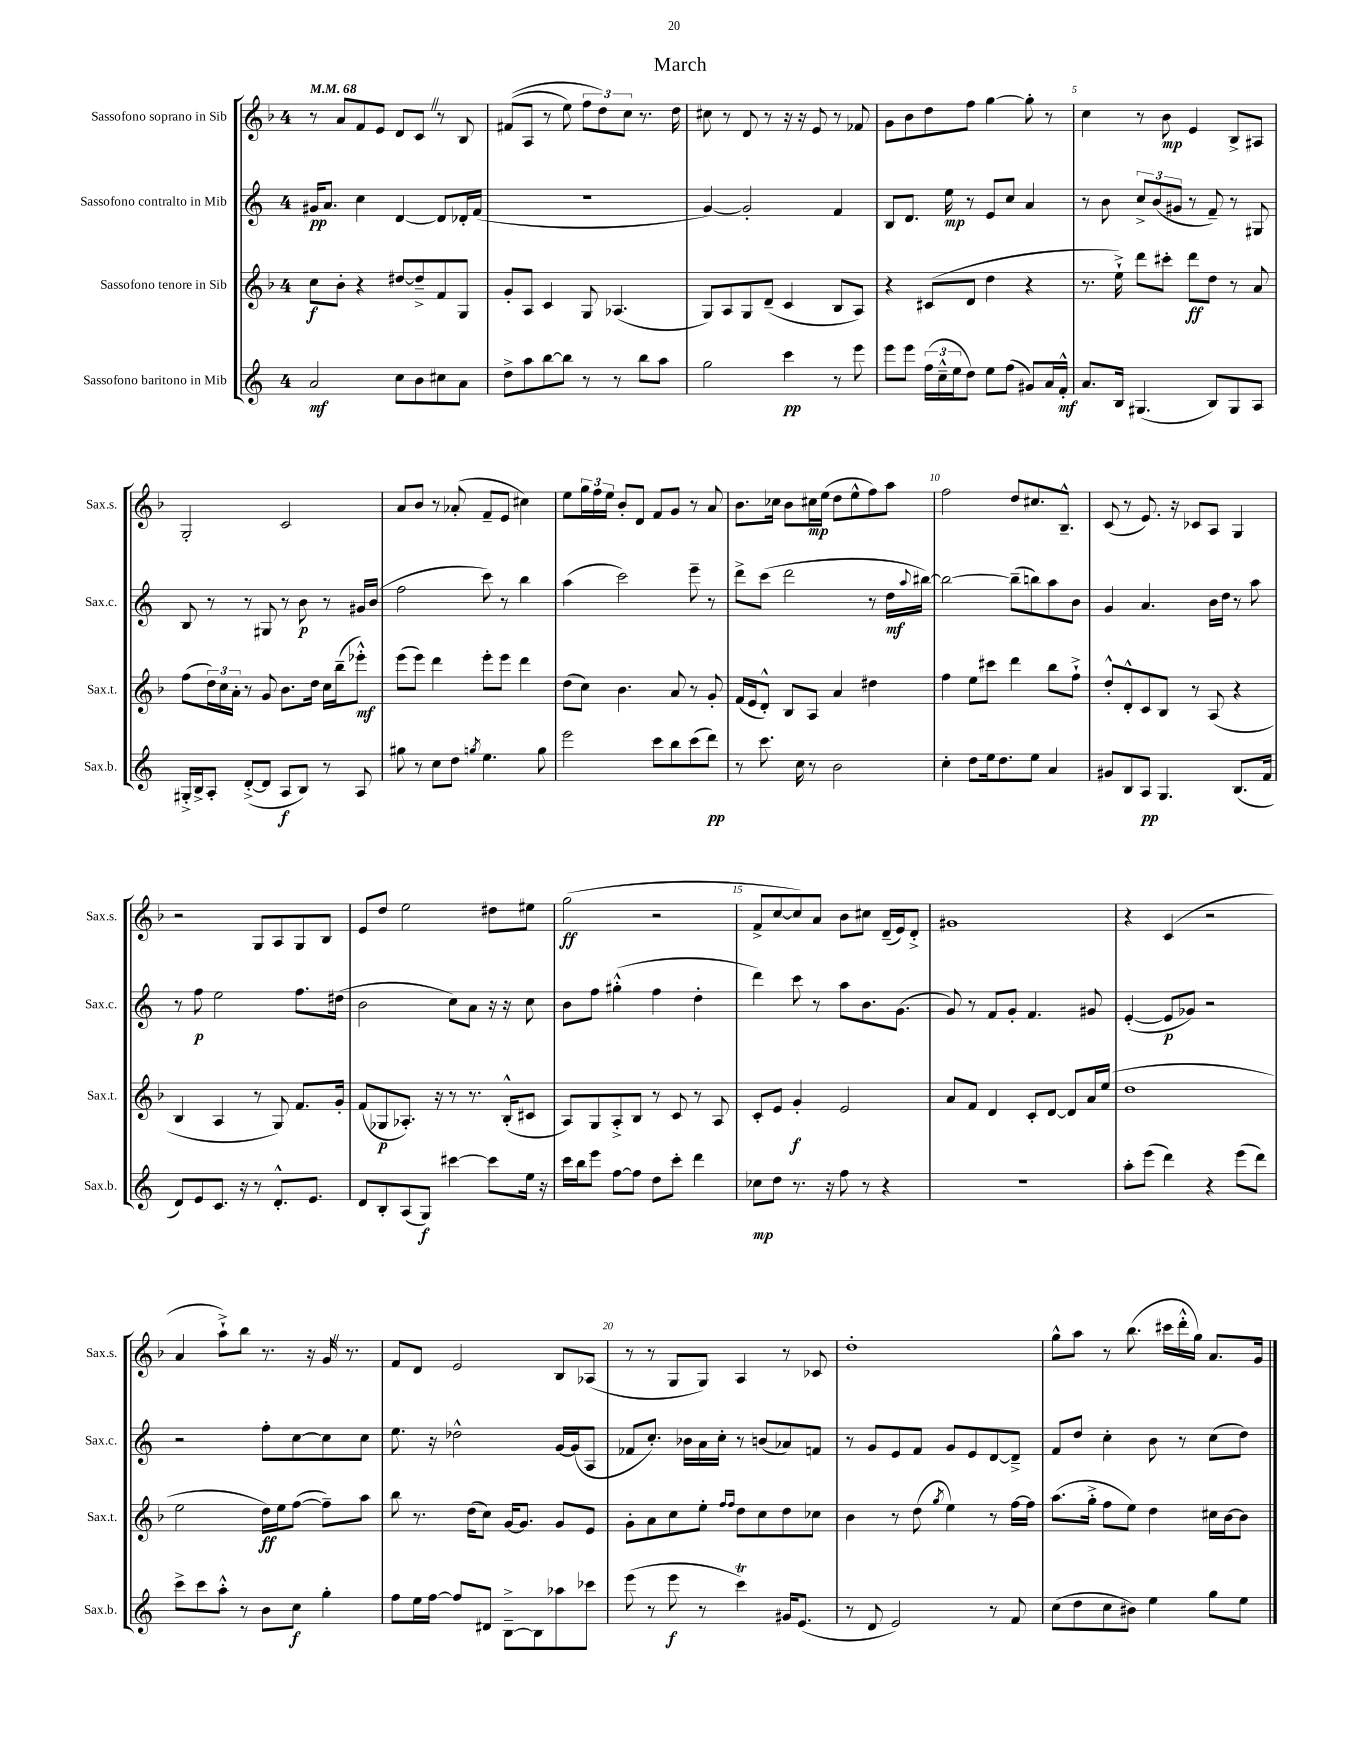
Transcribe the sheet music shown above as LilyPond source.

\header { title = "March" }
<<
\new StaffGroup <<
\new Staff = "s0" \with { instrumentName = "Sassofono soprano in Sib" shortInstrumentName = "Sax.s." } {
    \clef treble \key f \major \once \override Staff.TimeSignature.style = #'single-digit \time 4/4 \tempo 4 = 68
    r8 a'8 f'8 e'8 d'8 c'8 \once \override BreathingSign.text = \markup { \musicglyph "scripts.caesura.straight" } \breathe r8 bes8 |
    fis'8(\( a8 r8 e''8) \tuplet 3/2 { f''8 d''8\) c''8 } r8. d''16 |
    cis''8 r8 d'8 r8 r16 r16 e'8 r8 fes'8 |
    g'8 bes'8 d''8 f''8 g''4~ g''8-. r8 |
    c''4 r8 bes'8\mp e'4 bes8-> ais8 |
    g2-. c'2 |
    a'8 bes'8 r8 aes'8-.( f'8-- e'8 cis''4) |
    e''8 \tuplet 3/2 { g''16 f''16 e''16 } bes'8-. d'8 f'8 g'8 r8 a'8 |
    bes'8. ces''16 bes'8 cis''16\mp e''16( d''8 e''8-^ f''8) a''8 |
    f''2 d''8 cis''8. bes8.---^ |
    c'8( r8 e'8.) r16 ces'8 a8 g4 |
    r2 g8 a8 g8 bes8 |
    e'8 d''8 e''2 dis''8 eis''8 |
    g''2\ff( r2 |
    f'8-> c''8~ c''8) a'8 bes'8 cis''8 d'16--( e'16) d'8-.-> |
    gis'1 |
    r4 c'4( r2 |
    a'4 a''8-!->) bes''8 r8. r16 g'16 \once \override BreathingSign.text = \markup { \musicglyph "scripts.caesura.straight" } \breathe r8. |
    f'8 d'8 e'2 bes8 aes8( |
    r8 r8 g8 g8) a4 r8 ces'8 |
    d''1-. |
    g''8-^ a''8 r8 bes''8.( cis'''16 d'''16-.-^ g''16) a'8. g'16 \bar "|." |
}
\new Staff = "s1" \with { instrumentName = "Sassofono contralto in Mib" shortInstrumentName = "Sax.c." } {
    \clef treble \key c \major \once \override Staff.TimeSignature.style = #'single-digit \time 4/4
    gis'16\pp a'8. c''4 d'4~ d'8 des'16-. f'16( |
    r1 |
    g'4~) g'2-. f'4 |
    b8 d'8. e''16\mp r8 e'8 c''8 a'4 |
    r8 b'8 \tuplet 3/2 { c''8-> b'8( gis'8 } r8 f'8--) r8 gis8 |
    b8 r8 r8 gis8 r8 b'8\p r8 gis'16 b'16( |
    f''2 c'''8) r8 b''4 |
    a''4( c'''2) e'''8-- r8 |
    d'''8-> c'''8( d'''2 r8 d''16\mf \appoggiatura { a''8 } bis''16~) |
    bis''2~ bis''8--( b''8) a''8 b'8 |
    g'4 a'4. b'16 d''16 r8 a''8 |
    r8 f''8\p e''2 f''8. dis''16( |
    b'2 c''8) a'8 r16 r16 c''8 |
    b'8 f''8 gis''4-.-^( f''4 d''4-. |
    d'''4) c'''8 r8 a''8 b'8. g'8.( |
    g'8) r8 f'8 g'8-. f'4. gis'8 |
    e'4~-.( e'8\p ges'8) r2 |
    r2 f''8-. c''8~ c''8 c''8 |
    e''8. r16 des''2-^ g'16~ g'16( a8 |
    fes'8 c''8.-.) bes'16 a'16 c''16-. r8 b'8( aes'8) f'8 |
    r8 g'8 e'8 f'8 g'8 e'8 d'8~ d'8---> |
    f'8 d''8 c''4-. b'8 r8 c''8( d''8) \bar "|." |
}
\new Staff = "s2" \with { instrumentName = "Sassofono tenore in Sib" shortInstrumentName = "Sax.t." } {
    \clef treble \key f \major \once \override Staff.TimeSignature.style = #'single-digit \time 4/4
    c''8\f bes'8-. r4 dis''8~ dis''8---> f'8 g8 |
    g'8-. a8 c'4 g8 aes4.( |
    g8) a8 g8 d'8--( c'4 bes8 a8) |
    r4 cis'8( d'8 d''4 r4 |
    r8. e''16-!->) d'''8 cis'''8-. d'''8\ff d''8 r8 a'8 |
    f''8( \tuplet 3/2 { d''16) c''16 a'16-. } r8 g'8 bes'8. d''16 c''16 bes''16--( ees'''8-.-^\mf) |
    e'''8( e'''8) d'''4 e'''8-. e'''8 d'''4 |
    d''8( c''8) bes'4. a'8 r8 g'8-. |
    f'16( e'16 d'8-.-^) bes8 a8 a'4 dis''4 |
    f''4 e''8 cis'''8 d'''4 bes''8 f''8-!-> |
    d''8-.-^ d'8-.-^ c'8 bes8 r8 a8( r4 |
    bes4 a4 r8 g8) f'8. g'16-. |
    f'8( ges8\p aes8.-.) r16 r8 r8. bes16-.-^( cis'8 |
    a8) g8 a8-.-> bes8 r8 c'8 r8 a8 |
    c'8-. e'8 g'4-.\f e'2 |
    a'8 f'8 d'4 c'8-. d'8~ d'8 a'16 e''16( |
    d''1 |
    e''2 d''16\ff) e''16 f''8~( f''8--) a''8 |
    bes''8 r8. d''16( c''8) g'16~ g'8. g'8 e'8 |
    g'8-. a'8 c''8 e''8-. \grace { f''16 f''16 } d''8 c''8 d''8 ces''8 |
    bes'4 r8 d''8( \acciaccatura { g''8 } e''4) r8 f''16~ f''16 |
    a''8.( g''16-.-> f''8 e''8) d''4 cis''16 bes'16~ bes'8 \bar "|." |
}
\new Staff = "s3" \with { instrumentName = "Sassofono baritono in Mib" shortInstrumentName = "Sax.b." } {
    \clef treble \key c \major \once \override Staff.TimeSignature.style = #'single-digit \time 4/4
    a'2\mf c''8 b'8 cis''8 a'8 |
    d''8-> a''8 b''8~ b''8 r8 r8 b''8 a''8 |
    g''2 c'''4\pp r8 e'''8 |
    e'''8 e'''8 \tuplet 3/2 { f''16( c''16---^ e''16 } d''8) e''8 f''8( gis'8) a'16 f'16-.-^\mf |
    a'8. b16 gis4.( b8) gis8 a8 |
    gis16-.-> b16-> a8-. d'8~-.->( d'8 a8\f b8) r8 a8 |
    gis''8 r8 c''8 d''8 \acciaccatura { g''8 } e''4. g''8 |
    e'''2 c'''8 b''8 c'''8( d'''8\pp) |
    r8 c'''8. c''16 r8 b'2 |
    c''4-. d''8 e''16 d''8. e''8 a'4 |
    gis'8 b8 a8\pp g4. b8.( f'16 |
    d'8) e'8 c'8. r16 r8 d'8.-.-^ e'8. |
    d'8 b8-. a8( g8\f) cis'''4~ cis'''8 e''16 r16 |
    c'''16 b''16 e'''8 f''8~ f''8 d''8 c'''8-. d'''4 |
    ces''8\mp d''8 r8. r16 f''8 r8 r4 |
    R1 |
    a''8-. e'''8( d'''4) r4 e'''8( d'''8) |
    c'''8-> c'''8 a''8-.-^ r8 b'8 c''8\f g''4-. |
    f''8 e''16 f''16~ f''8 dis'8 b8~---> b8 aes''8 ces'''8 |
    e'''8( r8 e'''8\f r8 c'''4\trill) gis'16 e'8.( |
    r8 d'8 e'2) r8 f'8 |
    c''8( d''8 c''8 bis'8) e''4 g''8 e''8 \bar "|." |
}
>>
>>
\layout { \context { \Score \override BarNumber.break-visibility = ##(#f #t #t) barNumberVisibility = #(every-nth-bar-number-visible 5) } }
